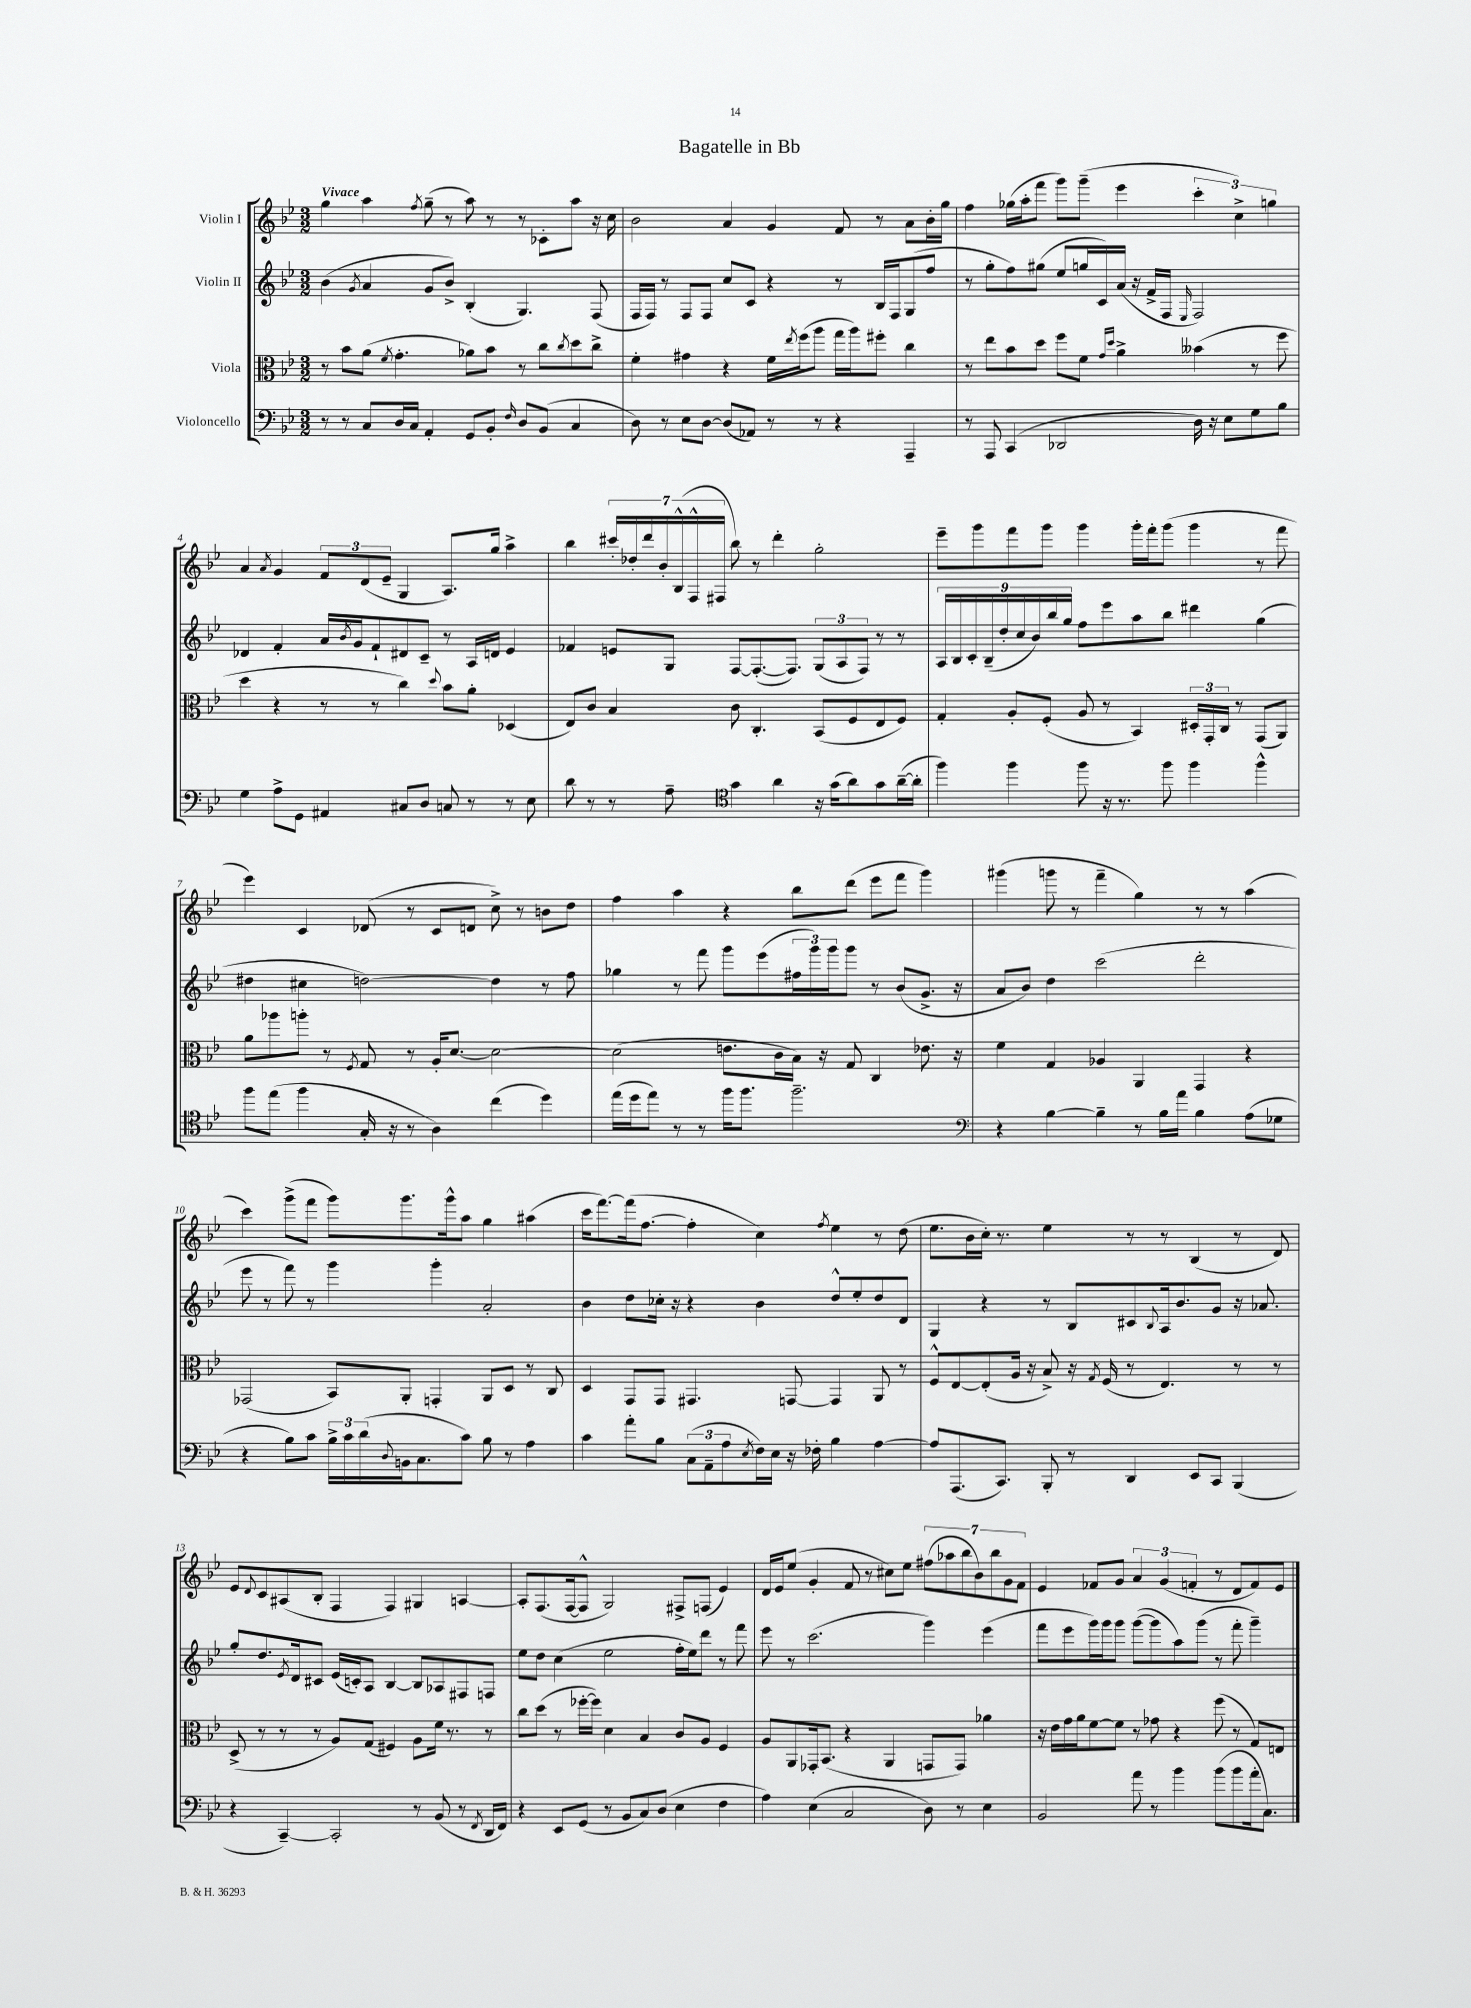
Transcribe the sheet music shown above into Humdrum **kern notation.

**kern	**kern	**kern	**kern
*part4	*part3	*part2	*part1
*staff4	*staff3	*staff2	*staff1
*I"Violoncello	*I"Viola	*I"Violin II	*I"Violin I
*clefF4	*clefC3	*clefG2	*clefG2
*k[b-e-]	*k[b-e-]	*k[b-e-]	*k[b-e-]
*M3/2	*M3/2	*M3/2	*M3/2
=1	=1	=1	=1
!	!	!	!LO:TX:a:B:t=Vivace
8r	8r	(4b-\	4gg\
8r	8b-\L	.	.
.	.	8qg/	.
8C/L	(8a\J	4a/	4aa\
.	8qf/	.	.
16D/L	4.g'\	.	.
16C/JJ	.	.	.
.	.	.	8qff/
4AA'/	.	8g/L	(8gg~\
.	.	8b-^/J)	8r
8GG/L	8a-X\L)	(4B-'/	8aa\)
8BB-'/J	8b-\J	.	8r
16qqF/	.	.	.
8D/L	8r	4.G/)	8r
(8BB-/J	8cc\L	.	8c-X'\L
.	8qcc/	.	.
4C/	8dd\	.	8aa\J
.	8cc^\J	(8F/	16r
.	.	.	16cc\
=2	=2	=2	=2
8D\)	4f'\	16F/LL	2b-\
.	.	16F/JJ)	.
8r	.	8r	.
8E-\L	4g#X\	8F/L	.
[8D\J	.	8F/J	.
(8D/L]	4r	8cc/L	4a/
8AA-X/J)	.	8c/J	.
8r	16f\LL	4r	4g/
.	8qee-/	.	.
.	(16ff\J	.	.
8r	8aa\J	.	.
4r	16gg\LL	8r	8f/
.	16aa\J)	.	.
.	8ff#X'\J	16B-/LL	8r
.	.	16F/J	.
4AAA~/	4cc\	(8G/	8a\L
.	.	8ff/J	16b-'\L
.	.	.	16gg\JJ
=3	=3	=3	=3
8r	8r	8r	4ff\
8AAA/	8ee-\L	8gg'\L	.
(4CC/	8b-\	8ff\)	(16gg-X\LL
.	.	.	16aa'\J
.	8dd\J	(8gg#X\J	8fff\J
2DD-X/	8ff\L	8ee-/L	8ggg\L)
.	8f\J	16ggn/L	(8ggg~\J
.	.	16c/)	.
.	16qqg/LL	.	.
.	16qqdd/JJ	.	.
.	4a^\	(16a/JJ	4eee-\
.	.	16r	.
.	.	16f^/LL	.
.	.	16F/JJ	.
.	.	16qqE-/	.
16D\)	(4b--X\	2F/)	6ccc'\
16r	.	.	.
8E-\L	.	.	.
.	.	.	6cc^\)
8G\	8r	.	.
.	.	.	6ggn\
8B-\J	8ff\	.	.
!!LO:LB:g=z
=4	=4	=4	=4
4G\	4dd\	4d-X/	4a/
.	.	.	8qa/
8A^\L	4r	4f'/	4g/
8GG\J	.	.	.
4AA#X/	8r	16a/LL	12f/L
.	.	8qb-/	.
.	.	16g/J	.
.	.	.	(12d/
.	8r	8f`/	.
.	.	.	12e-~/J
8C#X/L	4cc\)	8d#X/	4G/
8D/J	.	8c~/J	.
.	8qqdd/	.	.
8Cn/	8b-\L	8r	8.A/L)
8r	8a'\J	16A/LL	.
.	.	16dn/JJ	16gg/Jk
8r	(4D-X/	4e-/	4aa^\
8E-\	.	.	.
=5	=5	=5	=5
8d\	8E-/L)	4f-X/	4bb-\
8r	8c/J	.	.
8r	4B-/	8en/L	28ccc#X'/LL
.	.	.	28dd-X'/
.	.	.	28ddd/
.	.	.	28b-'/
8A~\	.	8G/J	.
.	.	.	(28B-^^/
.	.	.	28F^^/
.	.	.	28F#X/JJ
*clefC4	*	*	*
4g\	8c\	[8F/L	8bb-\)
.	4.C'/	(8.F'/_	8r
4a\	.	.	4ddd'\
.	.	8.F/J])	.
16r	(8BB-/L	(12G/L	2gg'\
(16g\KL	.	.	.
.	.	12A/	.
8a\)	8F/	.	.
.	.	12F/J)	.
8g\	8E-/	8r	.
([16a~\L	8F/J)	8r	.
16a'\JJ]	.	.	.
=6	=6	=6	=6
4ff\)	4G'/	18A/LL	8eee-~\L
.	.	18B-/	.
.	.	18c'/	.
.	.	.	8ggg\
.	.	(18B-~/	.
.	.	18dd'/	.
4ff\	8A'/L	.	8fff\
.	.	18cc/	.
.	.	18b-/)	.
.	(8F'/J	.	8ggg\J
.	.	18bb-/	.
.	.	18gg/JJ	.
8ff\	8A/	8ff\L	4ggg\
16r	8r	8eee-\	.
8.r	.	.	.
.	4BB-/)	8aa\	16ggg'\LL
.	.	.	16fff'\J
8ff\	.	8bb-\J	(8ggg\J
4ff\	24D#X'/LL	4ddd#X\	4ggg\
.	24GG'/	.	.
.	24C/JJ	.	.
.	8r	.	.
4ff^^\	(8GG/L	(4gg\	8r
.	8AA/J)	.	8fff\
!!LO:LB:g=z
=7	=7	=7	=7
8ff\L	8a\L	4dd#X\	4eee-\)
(8ee-\J	8aa-X\	.	.
4ff\	8aan'\J	4cc#X\	4c/
.	8r	.	.
.	8qF/	.	.
16G'/	8G/	[2ddn\)	(8d-X/
16r	.	.	.
8r	8r	.	8r
4A\)	16A'/KL	.	8c/L
.	[8.d/J	.	.
.	.	.	8dn/J
(4cc\	2d\_	4dd\]	8cc^\)
.	.	.	8r
4dd\)	.	8r	8bn\L
.	.	8ff\	8dd\J
=8	=8	=8	=8
(16ee-\LL	(2d\]	4gg-X\	4ff\
16dd\J	.	.	.
8ee-\J)	.	.	.
8r	.	8r	4aa\
8r	.	8fff\	.
16ff\KL	8.en\L	8ggg\L	4r
8.ff\J	.	.	.
.	.	(8eee-\	.
.	16c\L	.	.
2.ff~\	16B-\JJ)	24ff#X\L	8bb-\L
.	.	24ggg\)	.
.	16r	.	.
.	.	24ggg\J	.
.	8G/	8ggg\J	(8ddd\J
.	4C/	8r	8eee-\L
.	.	(8b-/L	8fff\J
.	8.e-X\	8.g^/J	4ggg\)
.	16r	16r	.
=9	=9	=9	=9
*clefF4	*	*	*
4r	4f\	8a/L	(4ggg#X\
.	.	8b-/J)	.
[4B-\	4G/	4dd\	8gggn\
.	.	.	8r
4B-~\]	4A-X/	(2ccc\	4fff~\
8r	4AA/	.	4gg\)
16B-\LL	.	.	.
16a\JJ	.	.	.
4B-\	4GG/	2ddd'\	8r
.	.	.	8r
(8A\L	4r	.	(4aa\
8G-X\J	.	.	.
!!LO:LB:g=z
=10	=10	=10	=10
4r	(2GG-X/	8eee-\	4ccc\)
.	.	8r	.
8B-\L)	.	8fff\)	(8ggg^\L
8c\J	.	8r	8fff\J
24B-^\LL	8BB-/L)	4ggg\	8ggg\L)
24c\	.	.	.
(24d\	.	.	.
8qqD/	.	.	.
16BBn\J	8AA'/J	.	8.ggg\
8.C\	.	.	.
.	4GGn'/	4ggg'\	.
.	.	.	16ggg^^\k
8c\J)	.	.	8aa\J
8B-\	8AA/L	2a'/	4gg\
8r	8D/J	.	.
4A\	8r	.	(4aa#X\
.	8C/	.	.
=11	=11	=11	=11
4c\	4D/	4b-\	16ccc\KL
.	.	.	[8.fff\)
8a'\L	8GG/L	8dd\L	(16fff\k]
.	.	.	[8.ff\J
8B-\J	8GG/J	16cc-X'\Jk	.
.	.	16r	.
(12C\L	4.GG#X/	4r	4ff'\]
12AA~\	.	.	.
12A\	.	.	.
8qE-/	.	.	.
16F\L)	.	4b-\	4cc\)
16E-\JJ	.	.	.
16r	[8GGn/	.	.
16F-X'\	.	.	.
.	.	.	8qff/
4B-\	4GG/]	8dd^^/L	4ee-\
.	.	8ee-'/	.
[4A\	8AA/	8dd/	8r
.	8r	8d/J	(8dd\
=12	=12	=12	=12
8A/L]	8F^^/L	4G/	8.ee-\L
(8.AAA/	[8E-/	.	.
.	.	.	16b-\L
.	(8E-'/]	4r	16cc'\JJ)
8.CC/J)	.	.	8.r
.	16A/Jk	.	.
.	16r	.	.
8BBB-'/	8B-^/)	8r	4ee-\
8r	16r	8B-/L	.
.	8qG/	.	.
.	(16F/	.	.
4DD/	8r	8c#X/	8r
.	.	8qqB-/	.
.	4.E-/)	16A/k	8r
.	.	8.b-/	.
8EE-/L	.	.	(4B-/
8CC/J	.	8g/J	.
(4BBB-/	8r	16r	8r
.	.	8.a-X/	.
.	8r	.	8d/)
!!LO:LB:g=z
=13	=13	=13	=13
4r	(8D^/	8gg'/L	8e-/L
.	.	.	8qqd/
.	8r	8.dd/	8c/
[4CC~/)	8r	.	(8A#X/
.	.	8qe-/	.
.	.	16d/k	.
.	8r	8c#X/J	8B-'/J
2CC'/]	8A/L)	(16e-/LL	4F/
.	.	16cn'/J)	.
.	(8G/J	8A/J	.
.	4F#X/)	[4B-/	4F/)
8r	8A\L	8B-/L]	4G#X/
(8BB-/	16f\Jk	8A-X/	.
.	8.r	.	.
8r	.	8F#X/	[4An/
8qFF/	.	.	.
16DD/LL	8r	8Fn/J	.
16FF/JJ)	.	.	.
=14	=14	=14	=14
4r	8cc\L	8ee-\L	8A'/L]
.	(8dd\J	8dd\J	(8.F/
8EE-/L	8r	(4cc\	.
.	.	.	[16F/k
(8GG/J	[16ff-X'\LL	.	8F^^/J]
.	16ff-\JJ])	.	.
8r	4d\	2ee-\	2G/)
8BB-/L	.	.	.
8C/)	4B-/	.	.
(8D/J	.	.	.
4E-\	8c/L	16ff'\LL	8F#X^/L
.	.	16ee-\J)	.
.	8A/J	8ddd\J	(8Fn/J
4F\	4F/	8r	4e-/)
.	.	8fff\	.
=15	=15	=15	=15
4A\)	8A/L	8eee-\	16d/LL
.	.	.	16e-/J
.	8AA/	8r	(8ee-/J
(4E-\	16GG-X'/k	(2.ccc\	4g'/
.	(8.BB-/J	.	.
2C/	4r	.	8f/
.	.	.	8r
.	4AA/	.	8cc#X\L)
.	.	.	8ee-\J
8D\)	8GGn/L	4ggg\)	(14ff#X\L
.	.	.	14aa-X\
8r	8GG/J)	.	.
.	.	.	14bb-\
.	.	.	14b-\)
4E-\	4a-X\	(4eee-\	.
.	.	.	14bb-\
.	.	.	14g\
.	.	.	14f\J
=16	=16	=16	=16
2BB-/	16r	8fff\L	4e-/
.	16e-\LL	.	.
.	16g\	8eee-\	.
.	16a\J	.	.
.	[8f\	16ggg\L)	8f-X/L
.	.	16ggg\J	.
.	8f\J]	8ggg\J	8g/J
8a\	8r	([8ggg\L	6a/
8r	8g-X\	8ggg\]	.
.	.	.	(6g/
4b-\	4r	8aa\)	.
.	.	.	6fn'/
.	.	(8ggg\J	.
(8b-\L	(8ff\	8r	8r
8b-\	8r	8fff'\	8d/L
16a'\k	8G/L)	4ggg~\)	8f/)
8.C\J)	.	.	.
.	8En/J	.	8e-/J
==	==	==	==
*-	*-	*-	*-
